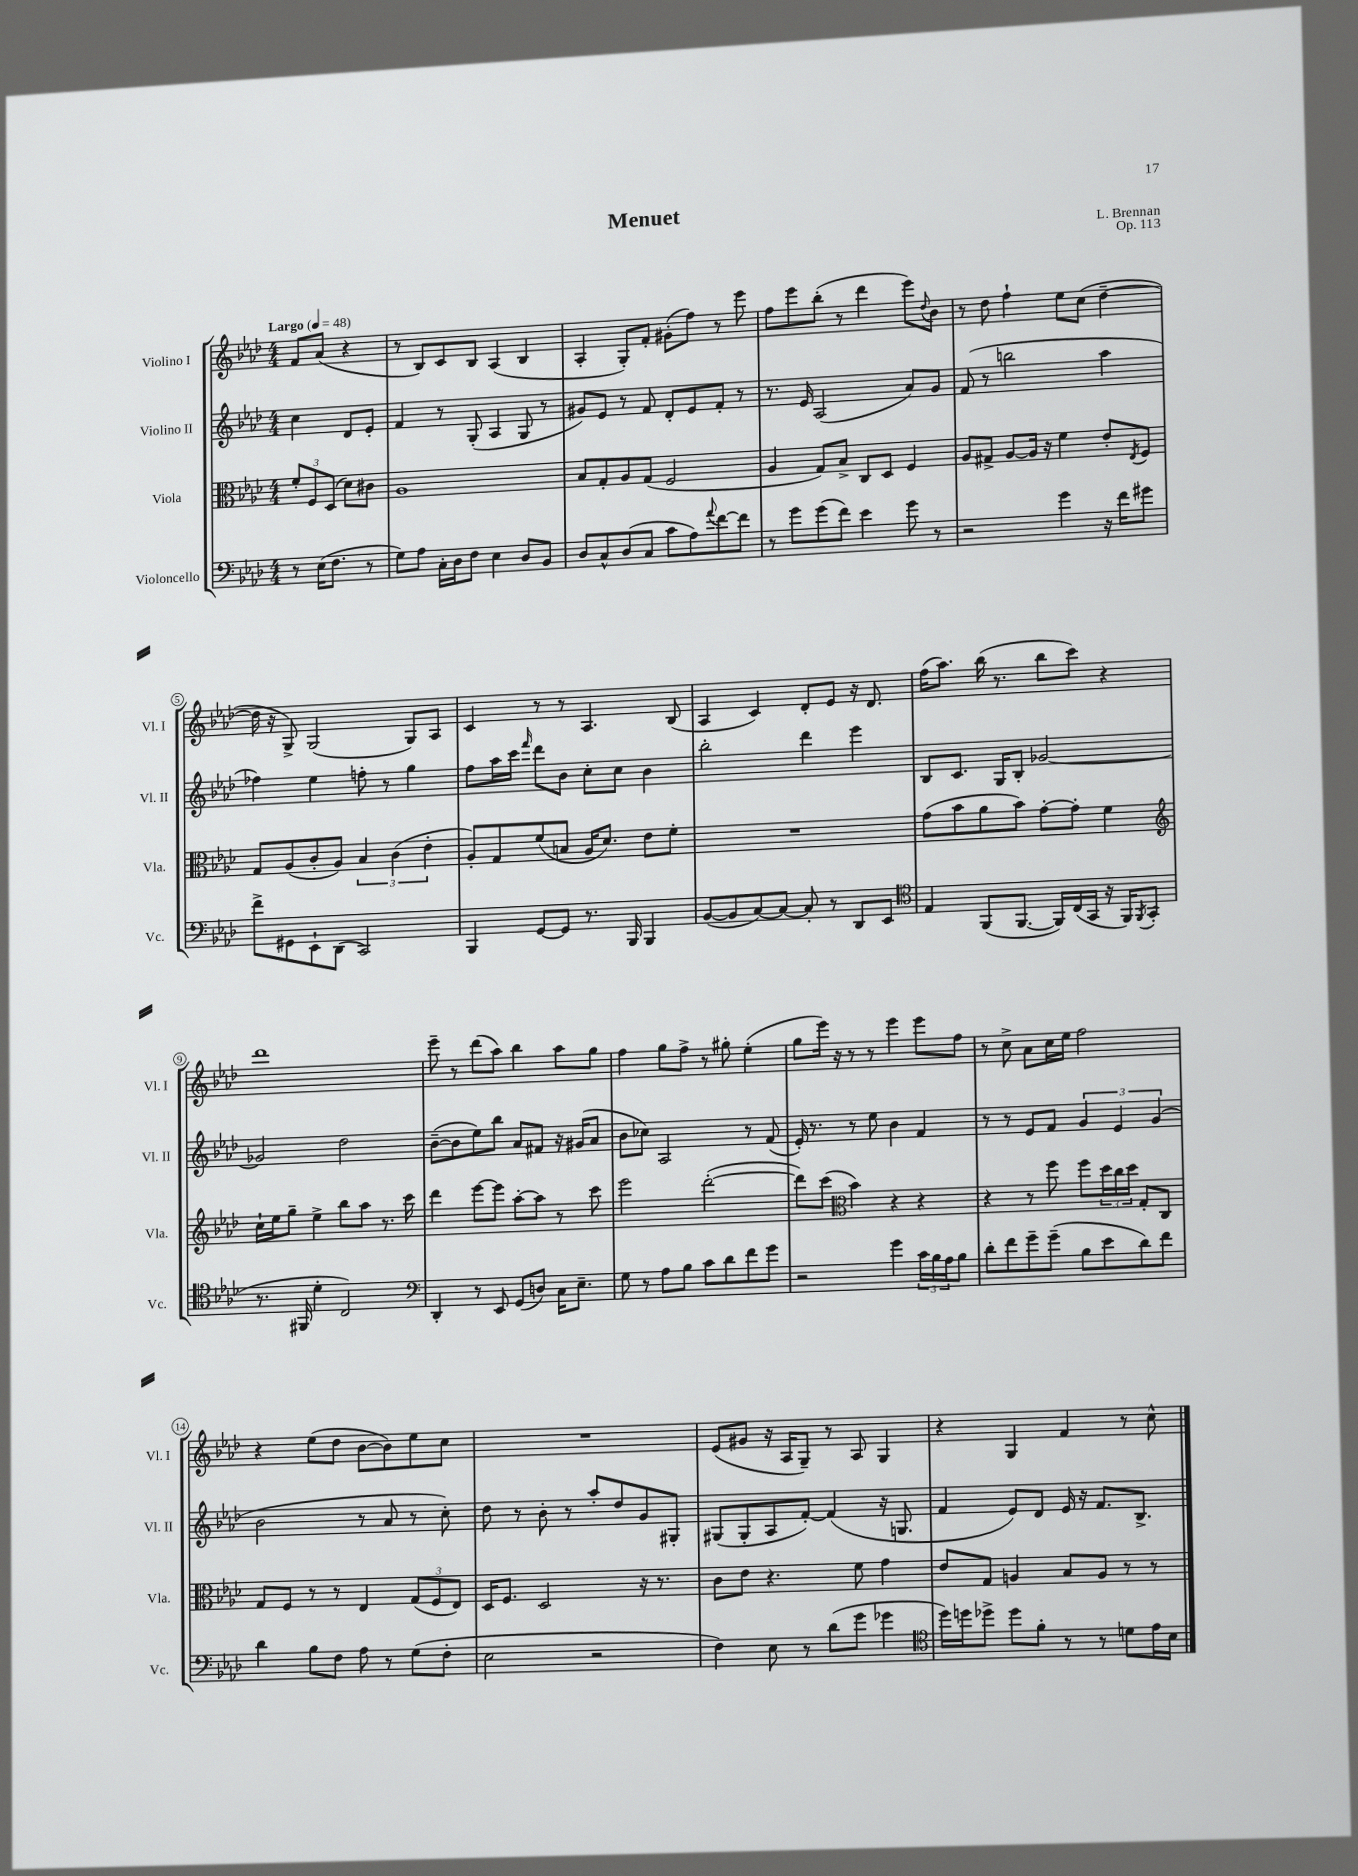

**kern	**kern	**kern	**kern
*part4	*part3	*part2	*part1
*staff4	*staff3	*staff2	*staff1
*I"Violoncello	*I"Viola	*I"Violino II	*I"Violino I
*I'Vc.	*I'Vla.	*I'Vl. II	*I'Vl. I
*clefF4	*clefC3	*clefG2	*clefG2
*k[b-e-a-d-]	*k[b-e-a-d-]	*k[b-e-a-d-]	*k[b-e-a-d-]
*M4/4	*M4/4	*M4/4	*M4/4
*MM48	*MM48	*MM48	*MM48
=	=	=	=
!	!	!	!LO:TX:a:B:t=Largo
8r	12f'/L	4cc\	8f/L
.	12F/	.	.
(16E-\KL	.	.	(8a-/J
.	(12D-/J	.	.
8.F\J	.	.	.
.	8d-\L)	8d-/L	4r
8r	8c#X\J	8e-'/J	.
=1	=1	=1	=1
8G\L)	1A-	4f/	8r
8A-\J	.	.	8B-/L)
16C'\LL	.	8r	8c/
16D-\J	.	.	.
8F\J	.	(8G'/	8B-/J
4E-\	.	4A-/	(4A-/
8D-/L	.	8G/	4B-/
8BB-/J	.	8r	.
=2	=2	=2	=2
8D-/L	8B-/L	8g#X/L)	4A-'/
8C^^/	8G'/	8e-/J	.
(8D-/	8A-/	8r	8G'/L)
8C/J	(8G/J	8f/	8f'/J
8c\L	2F/	8d-'/L	(8g#X'\L
8A-\)	.	8e-/	8ff\J)
8qqa-/	.	.	.
[8f\	.	8f'/J	8r
8f\J]	.	8r	8eee-\
=3	=3	=3	=3
8r	4A-/	8.r	8ff\L
8g\L	.	.	8eee-\
.	.	16e-/	.
(8g\	8G/L)	(2A-/	(8bb-'\J
8f\J)	8B-^/J	.	8r
4e-\	8C/L	.	4ddd-\
.	8D-/J	.	.
8g\	4F/	8a-/L)	8eee-\L)
.	.	.	8qqdd-/
8r	.	8g/J	8b-\J
=4	=4	=4	=4
2r	8A-/L	(8f/	8r
.	8G#X^/J	8r	8dd-\
.	[8A-/L	2bbn\	4ff`\
.	16A-/Jk]	.	.
.	16r	.	.
4g\	4f\	.	8ee-\L
.	.	.	(8cc\J
16r	8e-'/L	4aa-\	[4dd-~\
16f\KL	.	.	.
.	8qE-/	.	.
8g#X\J	8F/J	.	.
!!LO:LB:g=z
=5	=5	=5	=5
8f^\L	8G/L	4ff-X\)	16dd-\]
.	.	.	16r
8GG#X\	(8A-/	.	8G^/)
8EE-`\	8c'/	4ee-\	(2G/
(8DD-\J	8A-/J)	.	.
2CC/)	6B-/	8ffn'\	.
.	.	8r	.
.	(6c\	.	.
.	.	4gg\	8G/L)
.	6e-'\	.	.
.	.	.	8A-/J
=6	=6	=6	=6
4BBB-/	8A-'/L)	8ff\L	4c/
.	8G/	16aa-\L	.
.	.	16ccc\JJ	.
.	.	16qqfff/	.
[8GG/L	(8f/	8ddd-\L	8r
8GG/J]	8Bn/J	8b-\J	8r
8.r	16A-/KL	8cc'\L	4.A-/
.	8.d-/J)	.	.
.	.	8cc\J	.
16BBB-/	.	.	.
4BBB-/	8e-\L	4b-\	.
.	8f'\J	.	(8B-/
=7	=7	=7	=7
([8BB-/L	1r	2bb-'\	4A-/
8BB-/]	.	.	.
[8C/)	.	.	4c/)
8C/J_	.	.	.
8C'/]	.	4ddd-\	8d-'/L
8r	.	.	8e-/J
8DD-/L	.	4eee-\	16r
.	.	.	8.d-/
8EE-/J	.	.	.
=8	=8	=8	=8
*clefC4	*	*	*
4E-/	(8g\L	8B-/L	(16ff\KL
.	.	.	8.aa-\J)
.	8b-\	8.c/J	.
(8FF/L	8a-\	.	(16bb-\
.	.	16G/KL	8.r
[8.FF/J	8b-\J)	8B-'/J	.
.	[8g'\L	[2g-X/	8bb-\L
16FF/LL])	.	.	.
(16C/	8g'\J]	.	8ccc\J)
16GG/JJ	.	.	.
16r	4f\	.	4r
16FF/KL)	.	.	.
8qFF/	.	.	.
(8GG'/J	.	.	.
!!LO:LB:g=z
=9	=9	=9	=9
*	*clefG2	*	*
8.r	16cc`\LL	2g-X/]	1ddd-
.	16ee-\J	.	.
.	8gg~\J	.	.
16FF#X/	.	.	.
4d-'\	4ee-^\	.	.
2C/)	8bb-\L	2dd-\	.
.	8aa-\J	.	.
.	8.r	.	.
.	16ccc\	.	.
=10	=10	=10	=10
*clefF4	*	*	*
4DD-'/	4ddd-\	([8b-~\L	8eee-~\
.	.	8b-\]	8r
8r	[8eee-\L	8ee-\)	(8ddd-\L
8EE-/	8eee-\J]	8bb-\J	8aa-\J)
(8GG/L	[8aa-'\L	8a-/L	4bb-\
8Dn/J)	8aa-\J]	8f#X/J	.
16C\KL	8r	16r	8aa-\L
8.E-~\J	.	(16g#X/KL	.
.	8ccc\	8a-/J	8gg\J
=11	=11	=11	=11
8G\	2eee-\	8b-\L	4ff\
8r	.	8cc-X\J)	.
8A-\L	.	2A-/	8gg\L
8B-\J	.	.	8ff^\J
8c\L	([2ddd-'\	.	8r
8d-\	.	.	8gg#X'\
8f\	.	8r	(4ee-'\
8g\J	.	(8f/	.
=12	=12	=12	=12
2r	8ddd-\L])	16e-'/)	8gg\L
.	.	8.r	.
.	(8ccc\J	.	16eee-\Jk)
.	.	.	16r
*	*clefC3	*	*
.	4b-\)	8r	8r
.	.	8ee-\	8r
4g\	4r	4b-\	4eee-\
24c\LL	4r	4f/	8eee-\L
24B-\	.	.	.
24A-\J	.	.	.
8B-\J	.	.	8ff\J
=13	=13	=13	=13
8d-'\L	4r	8r	8r
8f\	.	8r	8cc^\
8g~\	8r	8e-/L	8a-\L
(8g~\J	8ff\	8f/J	16cc\L
.	.	.	16ee-\JJ
8B-\L	8ff\L	6g/	2ff\
8e-\	24dd-\L	.	.
.	24cc\	6e-/	.
.	24dd-\JJ	.	.
8d-\)	8G'/L	.	.
.	.	(6g/	.
8f\J	8C/J	.	.
!!LO:LB:g=z
=14	=14	=14	=14
4d-\	8G/L	2b-\	4r
.	8F/J	.	.
8B-\L	8r	.	(8ee-\L
8F\J	8r	.	8dd-\J
8A-\	4E-/	8r	[8b-\L
8r	.	8a-/	8b-\])
(8G\L	(12G/L	8r	8ee-\
.	12F/	.	.
8F'\J	.	8cc'\)	8cc\J
.	12E-/J)	.	.
=15	=15	=15	=15
2E-\	16D-/KL	8dd-\	1r
.	8.F/J	.	.
.	.	8r	.
.	2D-/	8b-'\	.
.	.	8r	.
2r	.	8aa-'/L	.
.	.	8dd-/	.
.	16r	8g/	.
.	8.r	.	.
.	.	8G#X'/J	.
=16	=16	=16	=16
4F\)	8c\L	(8G#X/L	(8e-/L
.	8e-\J	8G#'/	8g#X/J
8E-\	4.r	8A-/	16r
.	.	.	16A-/KL
8r	.	[8f'/J)	8G~/J)
(8d-\L	.	(4f/]	8r
8g\J	8f\	.	8A-/
4g-X\	4g\	16r	4G/
.	.	8.Gn/	.
=17	=17	=17	=17
*clefC4	*	*	*
16dd-\LL)	8e-/L	4f/	4r
16ddn\J	.	.	.
8dd-X^\J	8G/J	.	.
8dd-\L	4An/	8e-/L)	4G/
8f'\J	.	8d-/J	.
8r	8B-/L	16e-/	4f/
.	.	16r	.
8r	8A/J	8.f/L	.
8dn\L	8r	.	8r
.	.	8.B-^/J	.
16e-\L	8r	.	8cc^^\
16B-\JJ	.	.	.
==	==	==	==
*-	*-	*-	*-
